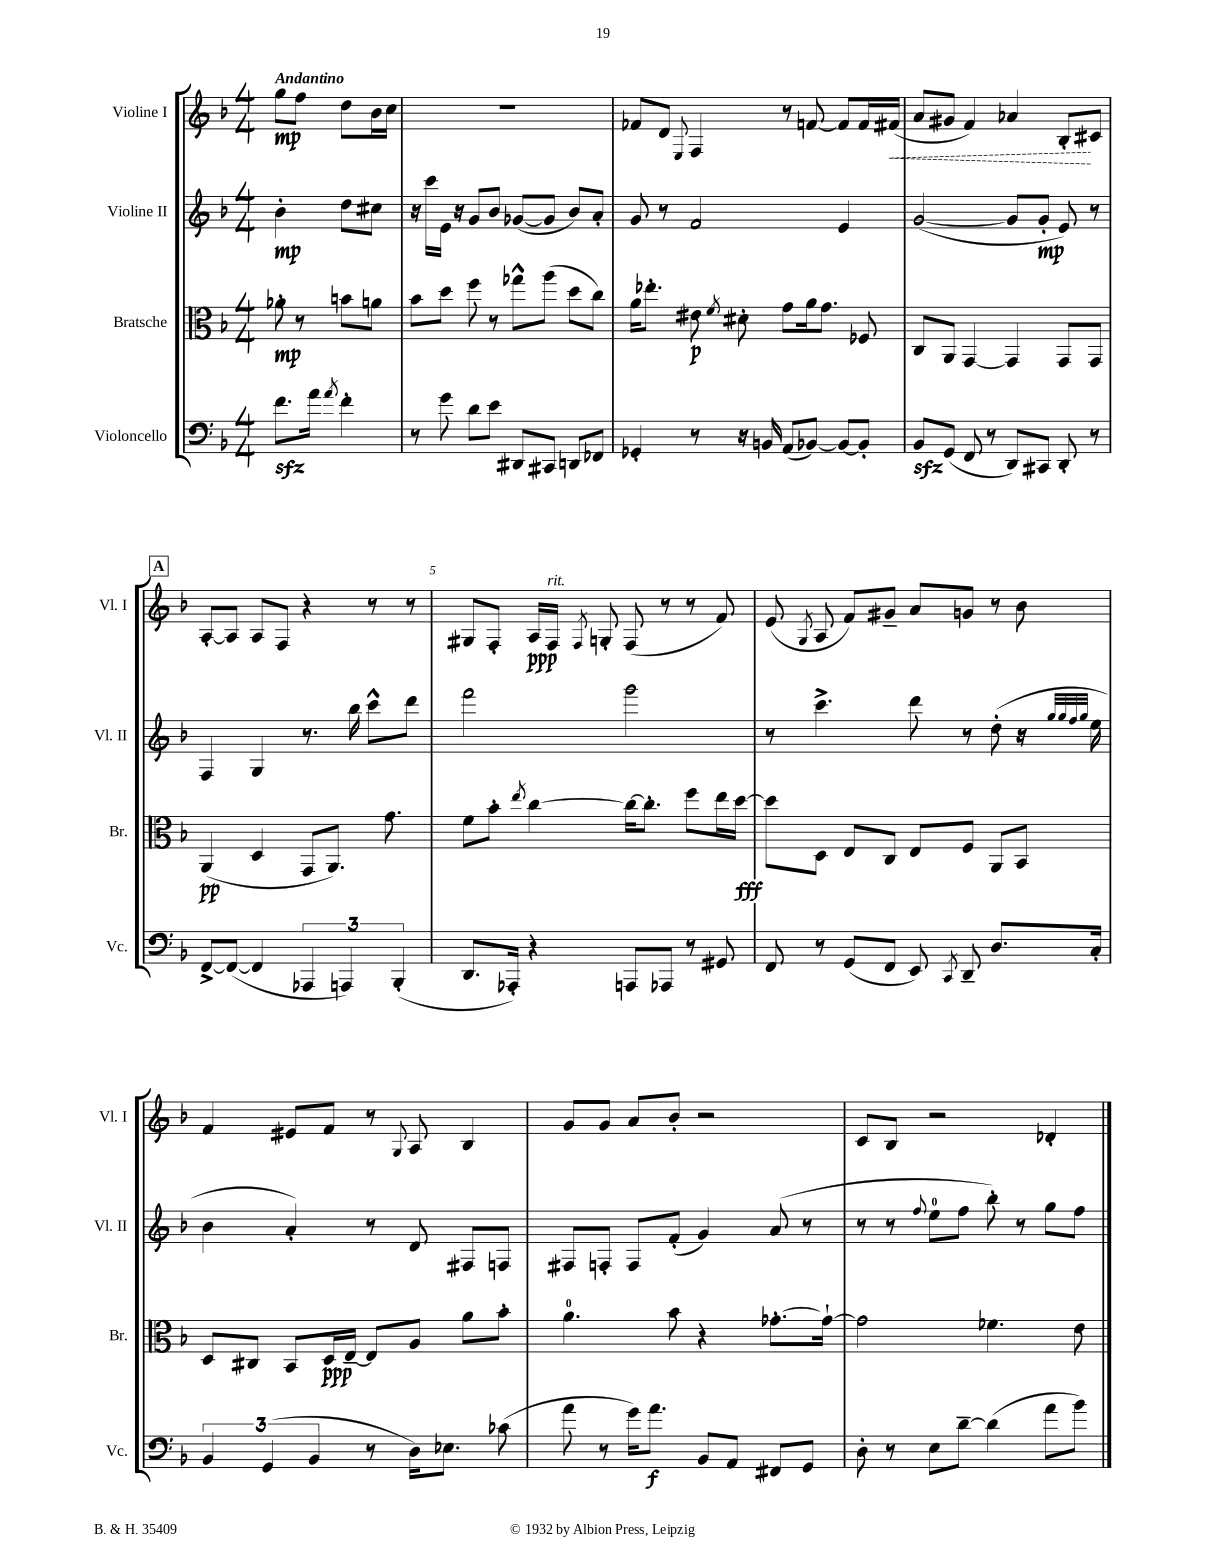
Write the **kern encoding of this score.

**kern	**kern	**kern	**kern
*staff4	*staff3	*staff2	*staff1
*clefF4	*clefC3	*clefG2	*clefG2
*k[b-]	*k[b-]	*k[b-]	*k[b-]
*M4/4	*M4/4	*M4/4	*M4/4
8.f	8a-'	4b-'	8gg
.	8r	.	8ff
16a	.	.	.
8qa	.	.	.
4f'	8b	8dd	8dd
.	8a	8cc#	16b-
.	.	.	16cc
=	=	=	=
8r	8b-	16r	1r
.	.	16ccc	.
8g	8dd	16e	.
.	.	16r	.
8d	8ff	8g	.
8e	8r	8b-	.
8DD#	8gg-^^	([8g-	.
8CC#	(8aa	8g-]	.
8DD	8dd	8b-)	.
8FF-	8cc)	8a'	.
=	=	=	=
4GG-'	16a	8g	8f-
.	8.ee-'	.	.
.	.	8r	8d
.	.	.	8qqE
8r	8e#	2f	4F
.	8qf	.	.
16r	8d#'	.	.
16BB	.	.	.
(8AA	8g	.	8r
[8BB-)	16a	.	[8f
.	8.g	.	.
8BB-_	.	4e	8f]
8BB-']	8F-	.	16f
.	.	.	(16f#
=	=	=	=
8BB-	8C	([2g	8a
(8GG	8AA	.	8g#
8FF	[4GG	.	4f)
8r	.	.	.
8DD)	4GG]	8g]	4a-
8CC#	.	8g'	.
8DD'	8GG	8e)	8B-'
8r	8GG	8r	8c#
=	=	=	=
[8FF^	(4AA	4F	[8A'
(8FF_	.	.	8A]
4FF]	4D	4G	8A
.	.	.	8F
6AAA-	8GG	8.r	4r
.	8.AA)	.	.
6AAA)	.	.	.
.	.	16bb-	.
.	.	8ccc^^	8r
.	8.g	.	.
(6BBB-'	.	.	.
.	.	8ddd	8r
=	=	=	=
8.DD	8f	2fff	8G#
.	8b-'	.	8F'
16AAA-')	.	.	.
.	8qee	.	.
4r	[4cc	.	16A
.	.	.	16F
.	.	.	8qF
.	.	.	8G'
8AAA	16cc_	2ggg	(8F
.	8.cc']	.	.
8AAA-	.	.	8r
8r	8ff	.	8r
8GG#	16ee	.	8f)
.	[16dd	.	.
=	=	=	=
8FF	8dd]	8r	(8e
.	.	.	8qG
8r	8D	4.ccc^	8A
(8GG	8E	.	8f)
8FF	8C	.	8g#~
8EE)	8E	8ddd	8a
8qCC	.	.	.
8DD~	8F	8r	8g
8.D	8AA	(8dd'	8r
.	8BB-	16r	8b-
.	.	32qqgg	.
.	.	32qqgg	.
.	.	32qqff	.
.	.	32qqgg	.
16C'	.	16ee	.
=	=	=	=
6BB-	8D	4b-	4f
.	8C#	.	.
(6GG	.	.	.
.	8BB-	4a')	8e#
6BB-	.	.	.
.	16D	.	8f
.	[16E~	.	.
8r	8E]	8r	8r
.	.	.	8qqG
16D)	8A	8d	8A
8.E-	.	.	.
.	8a	8F#	4B-
(8c-	8b-'	8F	.
=	=	=	=
8a	4.a	8F#	8g
8r	.	8F'	8g
16g)	.	8F	8a
8.a	.	.	.
.	8b-	(8f'	8b-'
8BB-	4r	4g)	2r
8AA	.	.	.
8FF#	[8.g-'	(8a	.
8GG	.	8r	.
.	16g-`_	.	.
=	=	=	=
8D'	2g-]	8r	8c
8r	.	8r	8B-
.	.	8qqff	.
8E	.	8ee	2r
[8d~	.	8ff	.
(4d]	4.f-	8bb-')	.
.	.	8r	.
8a	.	8gg	4d-'
8b-)	8e	8ff	.
==	==	==	==
*-	*-	*-	*-
